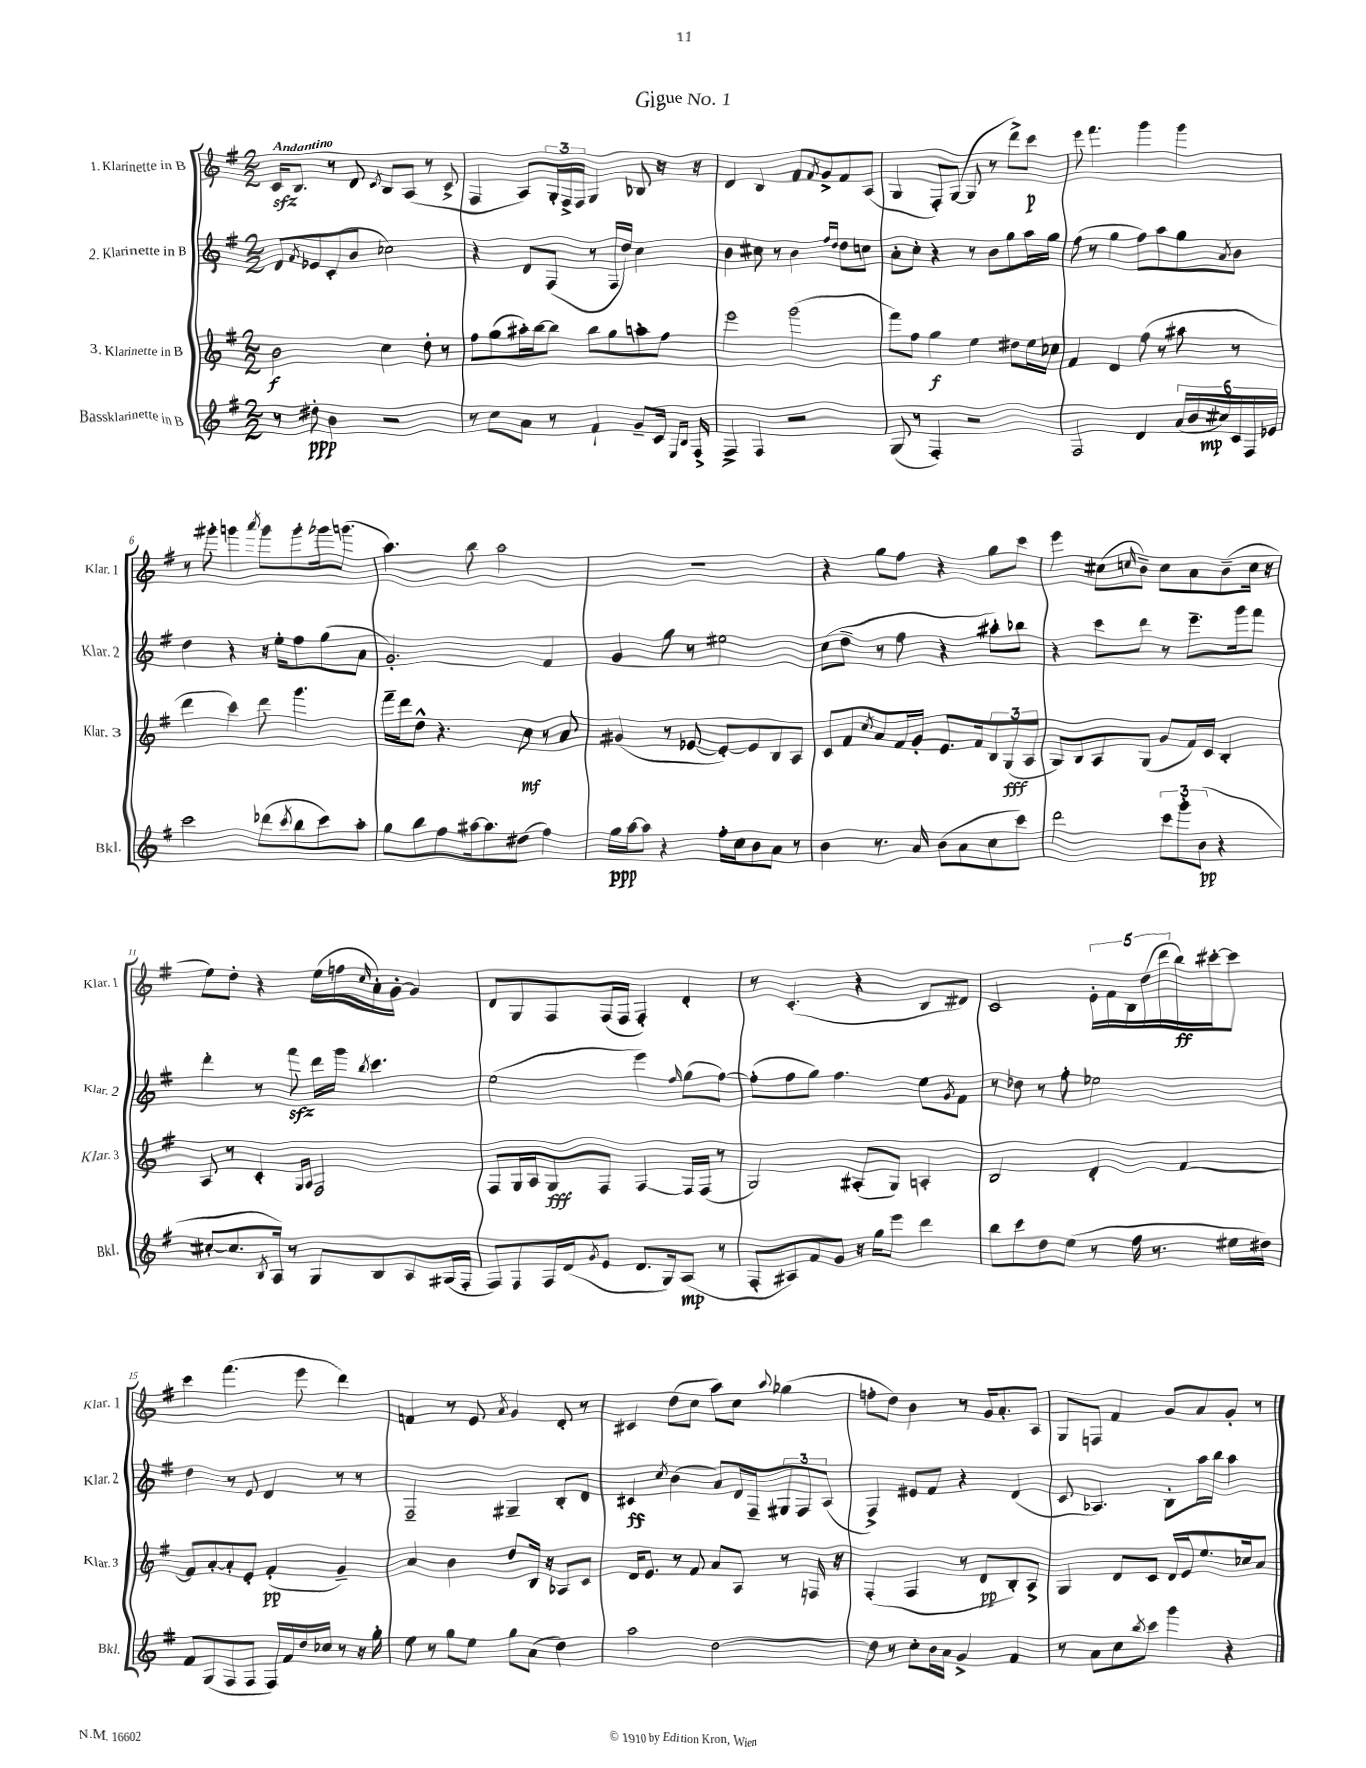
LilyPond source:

\header { title = "Gigue No. 1" }
<<
\new StaffGroup <<
\new Staff = "s0" \with { instrumentName = "1. Klarinette in B" shortInstrumentName = "Klar. 1" } {
    \clef treble \key g \major \numericTimeSignature \time 2/2 \tempo "Andantino"
    c'16\sfz b8. r8 d'8 \acciaccatura { c'8 } b8 a8( r8 c'8-> |
    fis4 a8) \tuplet 3/2 { g16-. fis16-> fis16 } g4 bes8 r16 r16 |
    d'4 b4 fis'8 \acciaccatura { fis'8 } g'8-> fis'8 a8( |
    g4 fis8-.) g8~( g8 r8 d'''8->) c'''8\p |
    e'''8 fis'''4. g'''4 g'''4 |
    r8 gis'''8-. g'''4 \acciaccatura { a'''8 } g'''8 g'''8-. ges'''16 g'''8.( |
    a''4.) b''8 a''2 |
    R1 |
    r4 g''8 fis''8 r4 g''8 c'''8 |
    e'''4 cis''8( \grace { c''16 } b'8--) c''8 a'8 b'8--( c''16 r16 |
    e''8) d''8-. r4 e''16( f''16 \grace { c''16 } a'16-.) g'16~-. g'4 |
    d'8 g8 fis8 fis16( fis16 fis4-.) d'4-. |
    r8 c'4.-.( r4 b8 dis'8) |
    c'2 \tuplet 5/4 { e'16-. fis'16 b16 d''16( d'''16 } b''16\ff) cis'''16~-. cis'''8 |
    c'''4 fis'''4.( e'''8 d'''4) |
    f'4 r8 e'8 \acciaccatura { a'8 } g'4 d'8-. r8 |
    cis'4 d''8( c''8 a''8) c''8 \appoggiatura { a''8 } ges''4( |
    f''8-. d''8) b'4 r8 g'16 a'8.-. a8 |
    g8 f8 fis'4 g'8 a'8 g'8-. r8 \bar "|." |
}
\new Staff = "s1" \with { instrumentName = "2. Klarinette in B" shortInstrumentName = "Klar. 2" } {
    \clef treble \key g \major \numericTimeSignature \time 2/2
    d'8 \acciaccatura { fis'8 } ees'8 c'8-.( b'8 ces''2) |
    r4 d'8 fis8( r8 fis16 d''16) c''4 |
    b'4 cis''8 r8 b'4 \grace { fis''16 d''16 } d''8 c''8 |
    a'8-. c''8-. r4 r8 b'8 g''8 a''16 g''16 |
    fis''8( r8 g''4 fis''8) a''8 g''8 \acciaccatura { a'8 } b'8 |
    d''4 r4 r16 e''16-. fis''8 g''8( a'8 |
    g'2.-.) fis'4 |
    g'4 g''8 r8 eis''2 |
    c''8( d''8-- r8 fis''8 r4 ais''8-.) bes''8 |
    r4 c'''8 d'''8 r8 e'''8.-- g'''16 fis'''8 |
    d'''4-. r8 fis'''8\sfz d'''16 g'''16 \acciaccatura { b''8 } c'''4. |
    e''2( e'''4) \grace { fis''16 } g''8( fis''8~) |
    fis''8-.( fis''8 g''8) fis''4. e''8 \acciaccatura { g'8 } fis'8 |
    r8 des''8 r8 fis''8-. ees''2 |
    d''4 r8 e'8 d'4 r8 r8 |
    fis2-- gis4-- b8-. d'8 |
    cis'4\ff \acciaccatura { c''8 } b'4( a'8) d'16 fis16-- \tuplet 3/2 { gis8 fis8 a8( } |
    fis4->) eis'8 fis'8 r4 d'4( |
    c'8 aes4.) b8-. a''16 b''16 a''4 \bar "|." |
}
\new Staff = "s2" \with { instrumentName = "3. Klarinette in B" shortInstrumentName = "Klar. 3" } {
    \clef treble \key g \major \numericTimeSignature \time 2/2
    b'2\f c''4 d''8-. r8 |
    fis''8 g''8( ais''16-.) b''16~ b''8 b''8 g''8 a''8-. fis''8 |
    e'''2 g'''2( |
    fis'''8) fis''8 g''4\f e''4 dis''8 e''16 ces''16 |
    fis'4 d'4 fis''8( r8 ais''8 r8 |
    d'''4 c'''4) d'''8 g'''4. |
    fis'''16-- d'''16 d''8-^ r4. c''8\mf r8 a'8 |
    gis'4( r8 ees'8~ ees'8~-.) ees'8 b8 a8 |
    c'8 fis'8 \acciaccatura { c''8 } a'8 fis'16 g'16-. e'8. fis'16 \tuplet 3/2 { b8 g8\fff( a8 } |
    g8) b8 a8 g8( g'8 fis'16) c'16 b4-. |
    a8 r8 c'4-. \grace { g16 a16 } fis2 |
    fis8 g16 a16 g8\fff fis8 fis4~ fis16 fis16( r8 |
    g2) ais8-.( g8) a4-. |
    b2 d'4-. fis'4~ |
    fis'8 a'8~-. a'8-. e'8-. fis'4-.\pp( g'4--) |
    a'4 b'4 d''8 b16 r16 aes8 c'8 |
    d'16 e'8. r8 fis'8 a'8 a8 r8 f16 r16 |
    fis4-.( fis4 r8 d'8\pp b8-.) a8-> |
    g4 d'8 c'8 d'16 e'16 e''8. ces''16 a'8 \bar "|." |
}
\new Staff = "s3" \with { instrumentName = "Bassklarinette in B" shortInstrumentName = "Bkl." } {
    \clef treble \key g \major \numericTimeSignature \time 2/2
    r8 dis''8-.\ppp b'4 r2 |
    r8 c''8 a'8 r8 fis'4-! g'8-- c'16 \grace { e16 b16 } fis16-> |
    fis4-> fis4 r2 |
    g8( r8 fis4-.) r2 |
    fis2 d'4 \tuplet 6/4 { a'16( b'16 cis''16\mp) c'16 fis16 ees'16 } |
    c'''2 des'''8( \acciaccatura { c'''8 } b''8 c'''8) a''8-. |
    g''8 b''8 fis''8 ais''16~ ais''8. dis''8( fis''4) |
    g''16\ppp a''16~ a''8 r4 fis''16-. c''16 b'8 a'8 r8 |
    b'4 r8. a'16 b'8( a'8 c''8 c'''8) |
    d'''2 \tuplet 3/2 { c'''8 g'''8-. b'8\pp( } r4 |
    cis''8~-. cis''8. \acciaccatura { b8 } a16) r8 g8 b8 a8 gis16( fis16-. |
    fis8) fis8 fis16 d'16( \acciaccatura { g'8 } e'8 d'8. g16) a8\mp( r8 |
    fis8-. ais8) fis'8 g'8 r16 g''16 e'''8 d'''4 |
    b''8 c'''8 d''8 e''8( r8 fis''16 r8. eis''16 dis''16) |
    fis'8 g8( fis8 fis8 fis16) fis'16 d''16 ces''16 r8 r16 g''16-. |
    e''8 r8 g''8 e''8 g''8 a'8( d''4) |
    a''2 d''2~ |
    d''8 r8 c''8-. b'16 a'16 g'4-> fis'4 |
    r8 a'8 c''8 \acciaccatura { b''8 } c'''8 g'''4 r4 \bar "|." |
}
>>
>>
